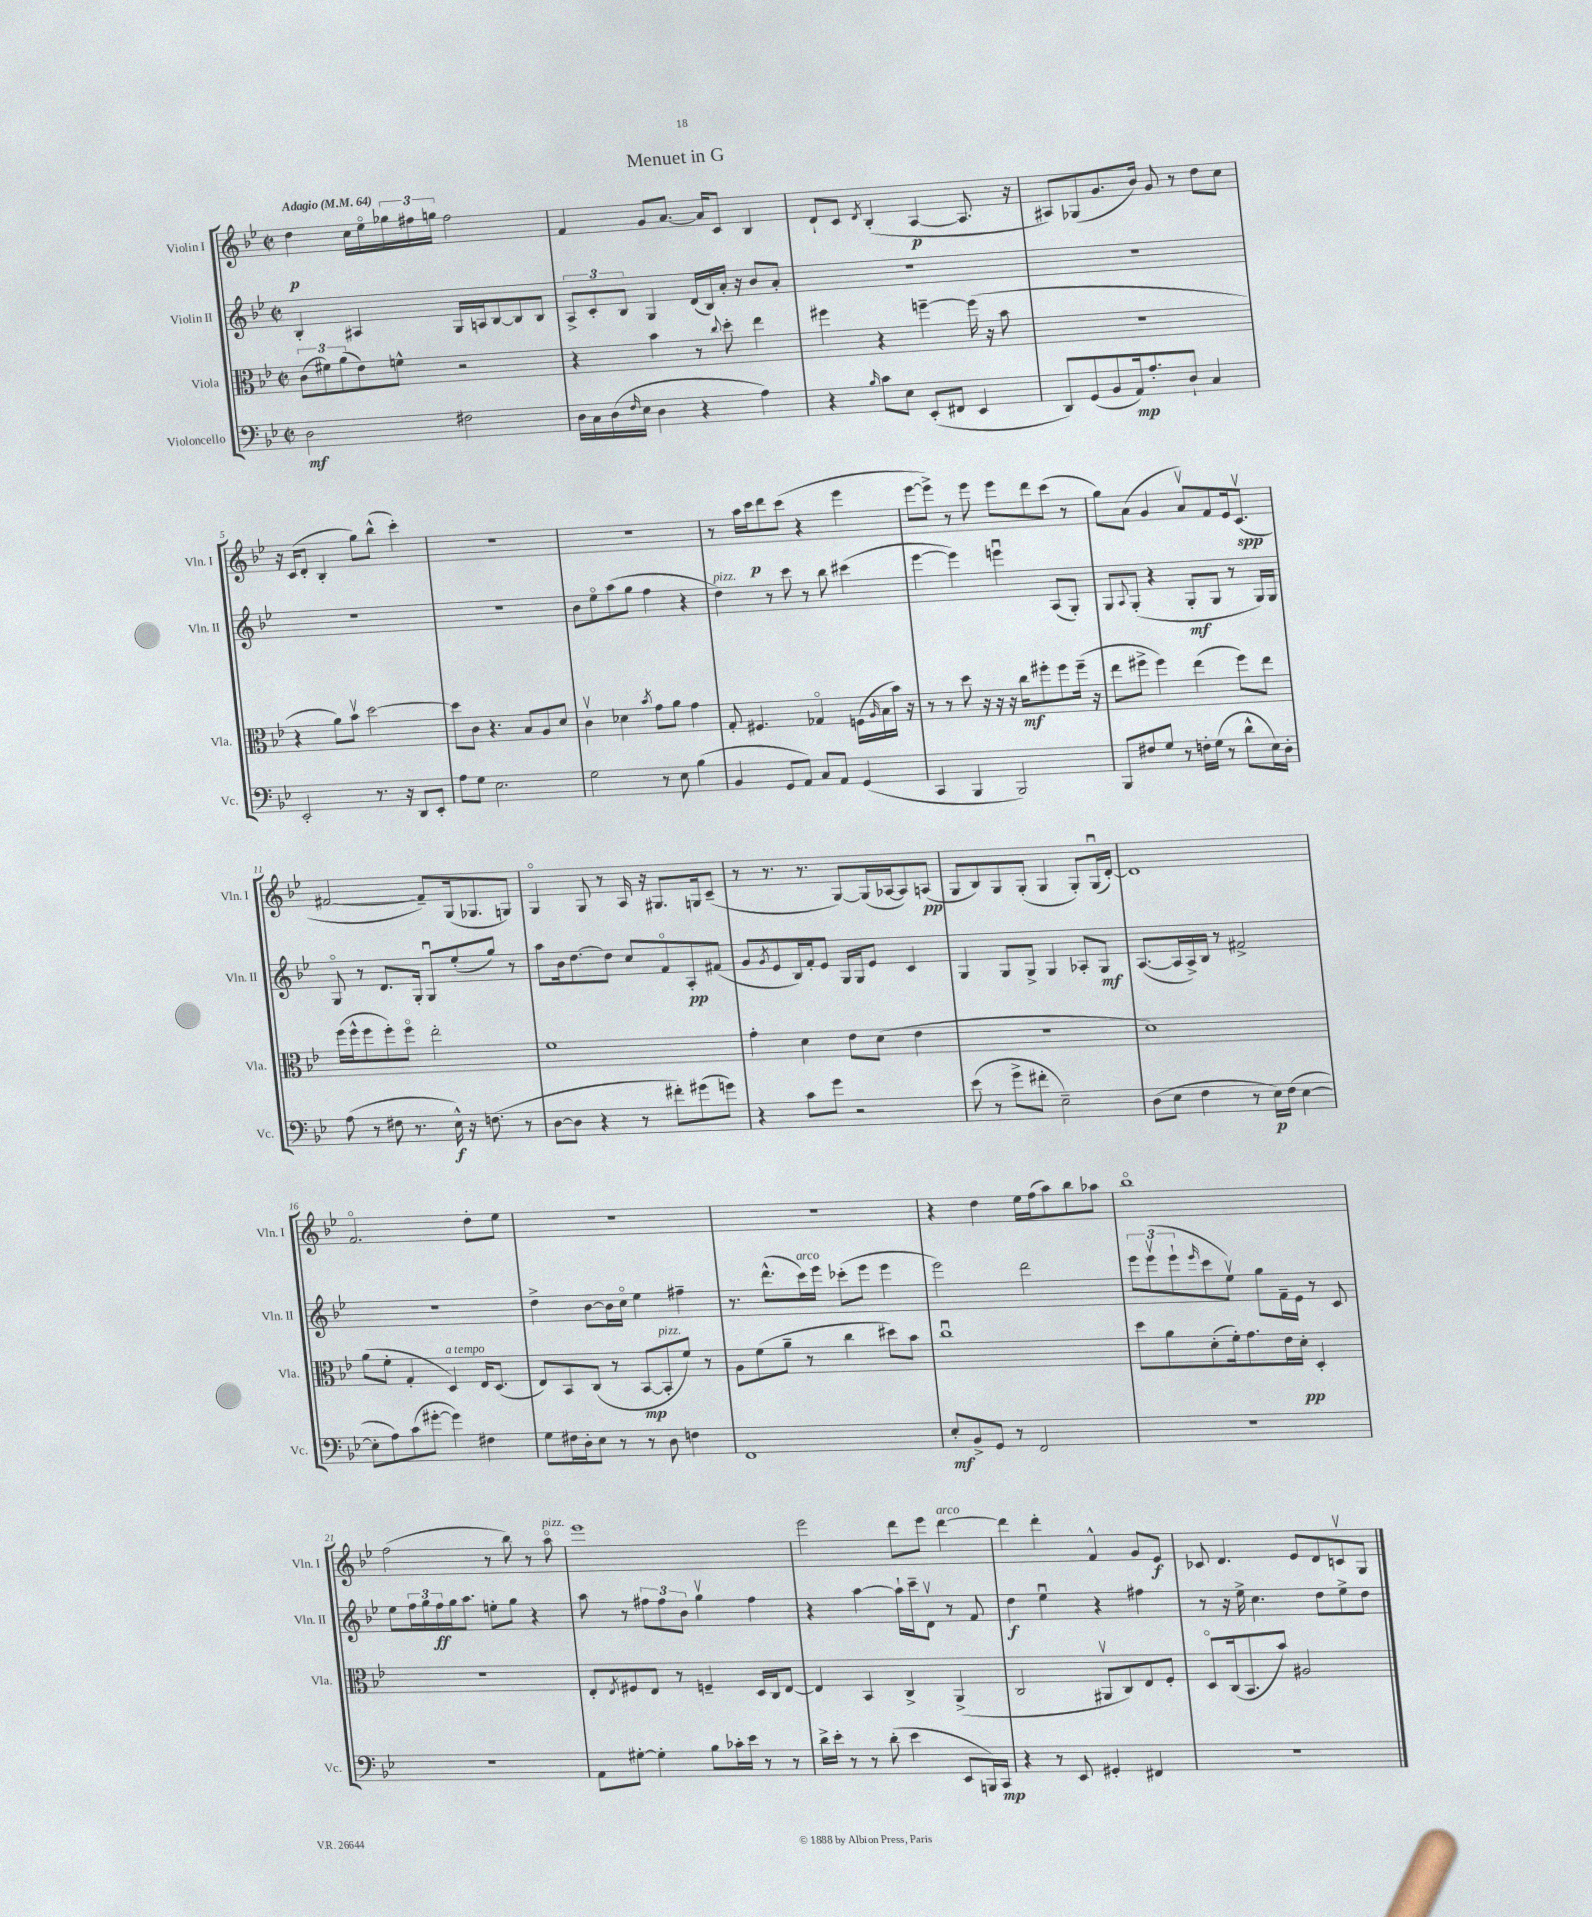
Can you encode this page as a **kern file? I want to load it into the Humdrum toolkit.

**kern	**kern	**kern	**kern
*staff4	*staff3	*staff2	*staff1
*clefF4	*clefC3	*clefG2	*clefG2
*k[b-e-]	*k[b-e-]	*k[b-e-]	*k[b-e-]
*M2/2	*M2/2	*M2/2	*M2/2
*met(c|)	*met(c|)	*met(c|)	*met(c|)
*MM64	*MM64	*MM64	*MM64
2D	(12c	4B-'	4dd
.	12f#)	.	.
.	(12a	.	.
.	8e-)	4A#	16cc
.	.	.	16ee-o
.	8f^^	.	24gg-
.	.	.	24ff#
.	.	.	24gg
2F#	2r	16G	2ff#
.	.	16A	.
.	.	[8B-	.
.	.	8B-]	.
.	.	8B-	.
=	=	=	=
16D	4r	12A^	4f
16C	.	.	.
.	.	12c'	.
(16D	.	.	.
.	.	12B-	.
16qqF	.	.	.
16E-	.	.	.
4D	4b-	4G	8g
.	.	.	[8.a
4r	8r	(16d	.
.	.	16B-)	16a]
.	8qqcc	.	.
.	8dd'	16a'	8c
.	.	16r	.
4A)	4ee-	8b-	4B-
.	.	8a'	.
=	=	=	=
4r	4ff#	1r	8d`
.	.	.	8c
16qqB-	.	.	8qd
8c	4r	.	(4B-'
8E-	.	.	.
(8EE-'	[4ff~	.	[4A
8FF#	.	.	.
4EE-	(16ff]	.	8.A]
.	16r	.	.
.	8b-	.	.
.	.	.	16r
=	=	=	=
8DD)	1r	1r	8A#)
(8GG	.	.	(8G-
8BB-	.	.	8.g
16AA)	.	.	.
8.A'	.	.	16b-)
.	.	.	8g
8D`	.	.	8r
4C	.	.	8dd
.	.	.	8cc
=	=	=	=
2EE-'	4r	1r	16r
.	.	.	(16c
.	.	.	8d'
.	8a)	.	4B-'
.	8b-v	.	.
8.r	[2dd	.	8gg)
.	.	.	(8bb-^^
16r	.	.	.
8DD	.	.	4ccc')
8EE-'	.	.	.
=	=	=	=
8A	8dd]	1r	1r
8G	8c	.	.
2.E-	4.r	.	.
.	8B-	.	.
.	8A	.	.
.	8d	.	.
=	=	=	=
2G	4cv	8b-	1r
.	.	8ee-o	.
.	4d-	(8aa	.
.	.	8gg	.
.	8qb-	.	.
8r	8g	4ff	.
8E-	8a	.	.
(4B-	4g	4r	.
=	=	=	=
4BB-	8G'	4dd)	8r
.	4.F#	.	16aa
.	.	.	16ccc
8GG	.	8r	8ddd
8AA)	.	8ccc	(8ccc
8C	4G-o	8r	4r
8AA	.	8bb-	.
(4GG	(16F	(4ccc#	4eee-
.	16qqA	.	.
.	16B-	.	.
.	16b-)	.	.
.	16r	.	.
=	=	=	=
4CC	8r	[4eee-	[8eee-
.	8r	.	8eee-^])
4BBB-	8dd	4eee-])	8r
.	16r	.	8eee-
.	16r	.	.
2BBB-)	16r	4eeeu	8eee-
.	16cc	.	.
.	8ff#'	.	8ddd
.	8ff#	(8A	(8ccc
.	(16ff#~	8G')	8r
.	16r	.	.
=	=	=	=
8BBB-	8ee-	8G	8gg)
.	.	8qqA	.
8F#	8ff#^	(8G'	(8a
8G	4ff#)	4r	4g
8r	.	.	.
16F'	(4ee-	8G'	8av)
(16G	.	.	.
8r	.	8G	8f
8d^^	8ff#)	8r	16e-
.	.	.	(8.cv
16E-)	8ee-	16G)	.
16D'	.	16G	.
=	=	=	=
(8A	(16ff	8Go	[2f#
.	16ff^^	.	.
8r	8ff	8r	.
8F#	8ff')	8.d	.
8.r	8ffo	.	.
.	.	16G'	.
.	2ee-'	8Gu	8f#~])
16E-^^)	.	.	.
16r	.	(8ee-'	(16G
(8.F	.	.	8.G-
.	.	8gg)	.
8r	.	8r	8G)
=	=	=	=
[8D	1f	8aa	4Go
8D]	.	16b-	.
.	.	[8.dd	.
4r	.	.	8G
.	.	8dd]	8r
8r	.	8cc	16A
.	.	.	16r
8f#')	.	8fo	8.G#
(8g#	.	8A'	.
.	.	.	16G
8g)	.	(8f#	(8c~
=	=	=	=
4r	4g'	8g	8r
.	.	8qg	.
.	.	8e-	8.r
8c	4d	16B-)	.
.	.	16f'	8.r
8g	.	8e-	.
2r	8e-	16G	[8G)
.	.	16G	.
.	(8d	8e-	(16G]
.	.	.	[16A-
.	4e-	4c	8A-])
.	.	.	(8A
=	=	=	=
(8e-	1r	4G	8G
8r	.	.	8B-)
8g^	.	8G	8G
8f#'	.	8G^	(8G'
2E-~)	.	4G	4G
.	.	8A-'	8G')
.	.	8G	(16Gu
.	.	.	[16d')
=	=	=	=
(8D	1d)	([8.A	1d]
8E-	.	.	.
.	.	16A]	.
4F	.	16A^)	.
.	.	16B-	.
.	.	8r	.
8r	.	2f#^	.
16E-)	.	.	.
(16F	.	.	.
[4E-	.	.	.
=	=	=	=
8E-']	(8a	1r	2.fo
8A)	8f'	.	.
(8c	4G'	.	.
[8g#'	.	.	.
4g#])	4D)	.	.
4F#	16E-	.	8dd'
.	(8.D	.	.
.	.	.	8ee-
=	=	=	=
8G	8E-)	4dd^	1r
16F#	8BB-	.	.
16D'	.	.	.
8E-	(8C	[8b-	.
8r	8r	16b-]	.
.	.	16cco	.
8r	[8BB-	4ee-	.
8D	8BB-']	.	.
4F	8f)	4ff#~	.
.	8r	.	.
=	=	=	=
1FF	8A	8.r	1r
.	(8f	.	.
.	.	(8.ddd^^	.
.	8a~	.	.
.	8r	16ccc)	.
.	.	16eee-	.
.	4cc	(8ccc-'	.
.	.	8eee-	.
.	8dd#)	4eee-	.
.	8b-	.	.
=	=	=	=
8E-'	1ccu	2eee-)	4r
8BB-^	.	.	.
8GG	.	.	4dd
8r	.	.	.
2FF	.	2ddd	16ee-
.	.	.	(16ff
.	.	.	8aa)
.	.	.	8bb-
.	.	.	8aa-
=	=	=	=
1r	8dd	12eee-	1bb-o
.	.	(12eee-v	.
.	8a	.	.
.	.	12eee-`	.
.	.	16qqeee-	.
.	(8d'	8ccc	.
.	16f')	8ee-v)	.
.	8.g	.	.
.	.	8gg	.
.	16e-	16f~	.
.	16d'	16e-	.
.	4D'	8r	.
.	.	8c	.
=	=	=	=
1r	1r	8ee-	(2ff
.	.	24ff	.
.	.	24gg	.
.	.	24ff	.
.	.	16gg	.
.	.	8.aa	.
.	.	8ee'	8r
.	.	8gg	8bb-)
.	.	4r	8r
.	.	.	8aao
=	=	=	=
8AA	8E-'	8aa	1eee-
.	8qE-	.	.
[8G#'	8F#	8r	.
4G#']	8E-	12ff#	.
.	.	12ff#	.
.	8r	.	.
.	.	12b-	.
8B-	4F~	4ggv	.
16c-'	.	.	.
16e-	.	.	.
8r	16D	4ff#	.
.	16C	.	.
8r	[8E-	.	.
=	=	=	=
16d^	4E-]	4r	2eee-
16e-'	.	.	.
8r	.	.	.
8r	4BB-	[4aa	.
(8d'	.	.	.
4e-	4C^	16aa`]	8ddd
.	.	16ccc~	.
.	.	8dv	8eee-
8EE-	(4AA^	8r	[4ddd
16BBB)	.	8f	.
16CC	.	.	.
=	=	=	=
4r	2C	4dd	4ddd]
8r	.	4ee-u	4ddd'
8EE-	.	.	.
4GG#'	8AA#v	4r	4f^^
.	8C)	.	.
4FF#	8E-	4ff#	8g
.	8F'	.	8e-
=	=	=	=
1r	8Do	8r	8c-
.	(16C	16r	4.d
.	8.BB-	16ee-^	.
.	.	4.cc	.
.	8b-)	.	.
.	2A#	.	8e-
.	.	8dd	8d
.	.	8ee-^	8cv
.	.	8dd	8G
==	==	==	==
*-	*-	*-	*-
